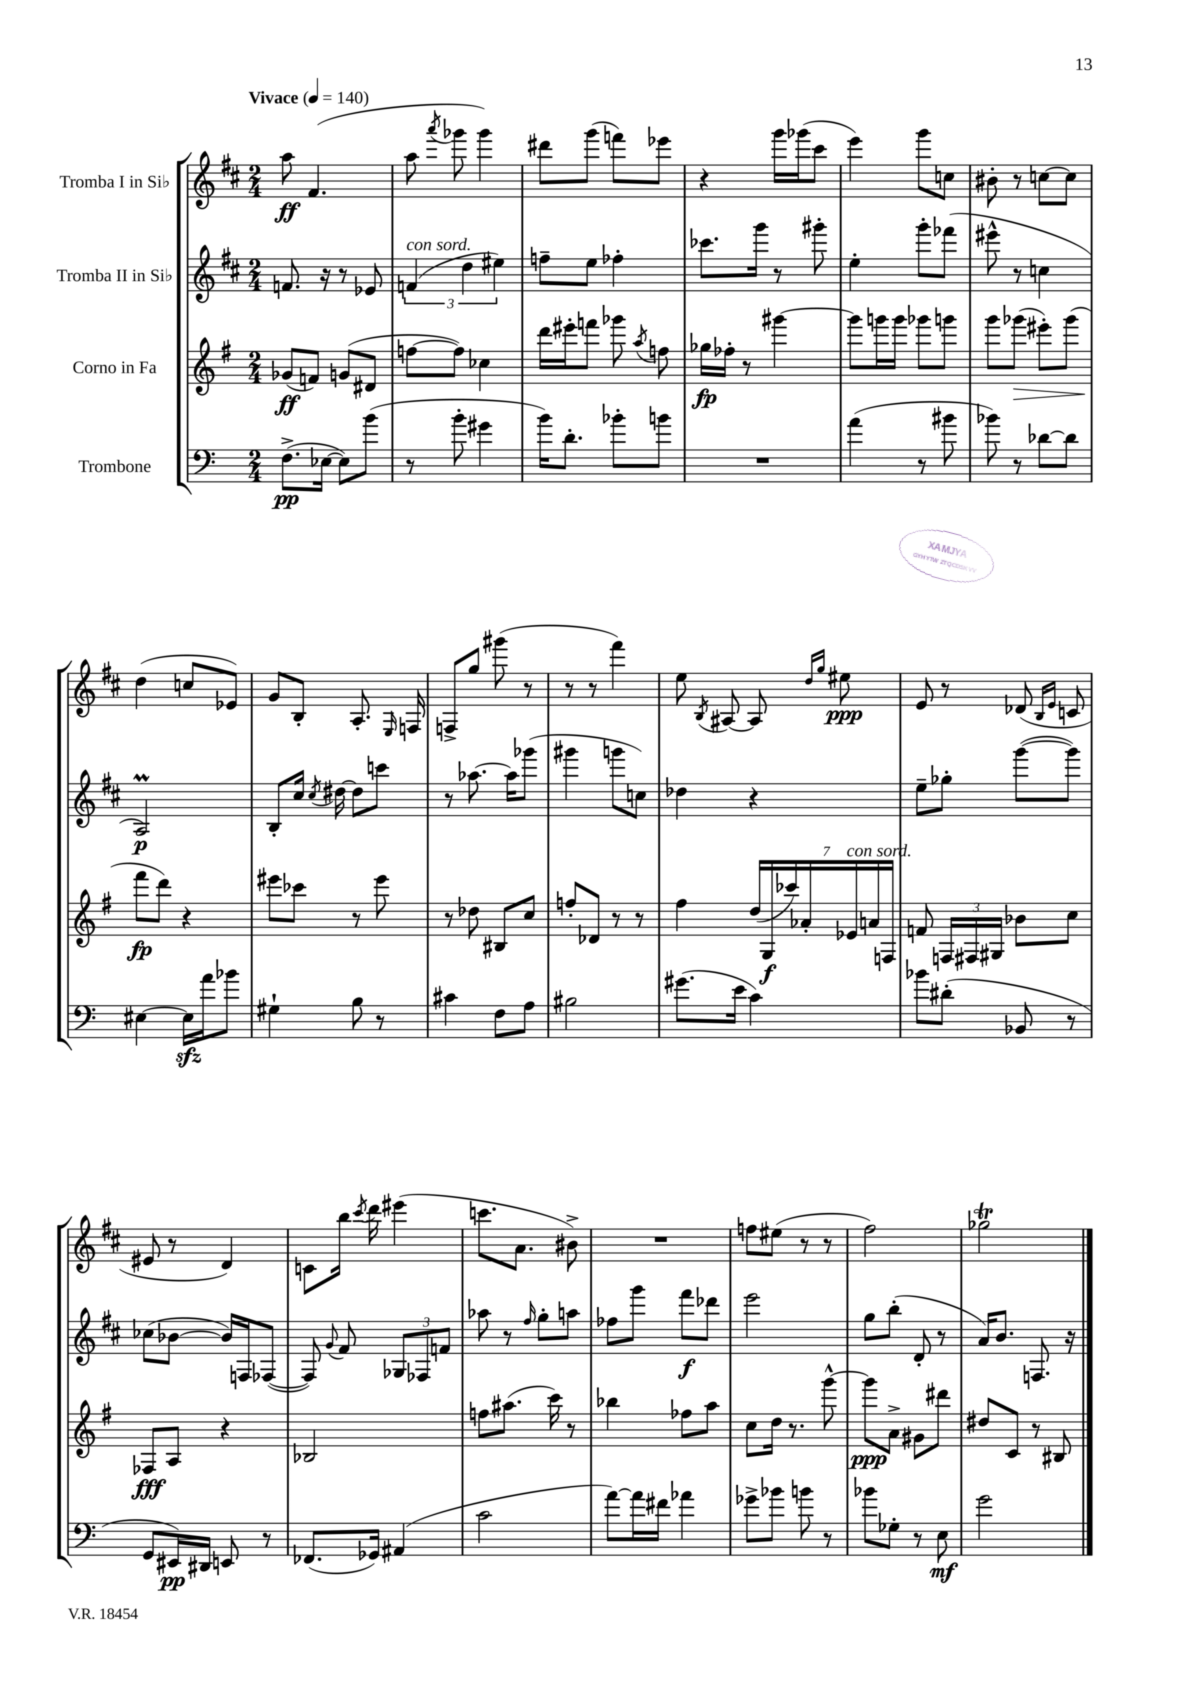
<<
\new StaffGroup <<
\new Staff = "s0" \with { instrumentName = "Tromba I in Sib" } {
    \clef treble \key d \major \numericTimeSignature \time 2/4 \tempo "Vivace" 4 = 140
    \autoBeamOff a''8\ff fis'4.( |
    a''8 \acciaccatura { a'''8 } ges'''8 ges'''4) |
    dis'''8[ g'''8]( f'''8[) ees'''8] |
    r4 g'''16[ ges'''16( cis'''8] |
    e'''4) g'''8[ c''8] |
    bis'8-. r8 c''8[~ c''8] |
    d''4( c''8[ ees'8]) |
    g'8[ b8]-. a8.-. \grace { e16 } f16 |
    f8[-> g''8] gis'''8( r8 |
    r8 r8 fis'''4) |
    e''8 \acciaccatura { b8 } ais8~ ais8 \grace { d''16[ g''16] } eis''8\ppp |
    e'8 r8 des'8( \grace { b16[ e'16] } c'8 |
    eis'8 r8 d'4) |
    c'8[ b''16] \acciaccatura { cis'''8 } d'''16 eis'''4( |
    c'''8.[ a'8.] bis'8->) |
    R2 |
    f''8[ eis''8]( r8 r8 |
    fis''2) |
    ges''2\trill \bar "|." |
}
\new Staff = "s1" \with { instrumentName = "Tromba II in Sib" } {
    \clef treble \key d \major \numericTimeSignature \time 2/4
    \autoBeamOff f'8. r16 r8 ees'8 |
    \tuplet 3/2 { f'4^\markup { \italic "con sord." }( d''4 eis''4) } |
    f''8[-- e''8] fes''4-. |
    ces'''8.[ g'''16] r8 gis'''8-. |
    e''4-. g'''8[-. fes'''8]( |
    eis'''8-^ r8 c''4 |
    a2\prall\p) |
    b8[-. cis''16] \acciaccatura { cis''8 } dis''16~ dis''8[ c'''8] |
    r8 aes''8.~ aes''16[ ges'''8]( |
    gis'''4 g'''8[ c''8]) |
    des''4 r4 |
    e''8[-- ges''8]-. g'''8[~( g'''8]) |
    ces''8[( bes'8]~ bes'16[) f16 fes8]~( |
    fes8) \appoggiatura { g'8 } fis'8 \tuplet 3/2 { ges8[ fes8 f'8] } |
    aes''8 r8 \grace { fis''16 } g''8[-. a''8] |
    fes''8[ g'''8] fis'''8[\f des'''8] |
    e'''2 |
    g''8[ b''8]-.( d'8-. r8 |
    a'16[) b'8.] f8. r16 \bar "|." |
}
\new Staff = "s2" \with { instrumentName = "Corno in Fa" } {
    \clef treble \key g \major \numericTimeSignature \time 2/4
    \autoBeamOff ges'8[\ff( f'8]) g'8[( dis'8] |
    f''8[~ f''8]) ces''4 |
    d'''16[ eis'''16-. f'''8] ges'''8 \acciaccatura { a''8 } f''8 |
    ges''16[\fp fes''16]-. r8 gis'''4~ |
    gis'''8[ g'''16 g'''16] ges'''8[ g'''8] |
    g'''8[ ges'''8]\>( eis'''8[-.) ges'''8]( |
    fis'''8[\fp\! d'''8]) r4 |
    eis'''8[ ces'''8] r8 eis'''8 |
    r8 des''8 bis8[ c''8] |
    f''8[-. des'8] r8 r8 |
    fis''4 \tuplet 7/4 { d''16[( g16\f ces'''16) aes'16-. ees'16^\markup { \italic "con sord." } a'16 f16] } |
    f'8 \tuplet 3/2 { f16[ fis16 gis16] } bes'8[ c''8] |
    fes8[\fff a8] r4 |
    bes2 |
    f''8[ ais''8.]( c'''16) r8 |
    bes''4 fes''8[ a''8] |
    c''8[ d''16] r8. g'''8~-^ |
    g'''8[\ppp a'8]-> gis'8[ dis'''8] |
    dis''8[ c'8] r8 bis8 \bar "|." |
}
\new Staff = "s3" \with { instrumentName = "Trombone" } {
    \clef bass \key c \major \numericTimeSignature \time 2/4
    \autoBeamOff f8.[->\pp( ees16]~ ees8[) b'8]( |
    r8 b'8-. gis'4 |
    b'16[) d'8.]-. bes'8[-. b'8] |
    R2 |
    a'4( r8 bis'8 |
    bes'8) r8 des'8[~ des'8] |
    eis4~ eis16[\sfz a'16 bes'8] |
    gis4-! b8 r8 |
    cis'4 f8[ a8] |
    bis2 |
    gis'8.[( e'16] c'4) |
    bes'8[ dis'8]-.( bes,8 r8 |
    g,8[ eis,16\pp) dis,16] e,8 r8 |
    fes,8.[( ges,16]) ais,4( |
    c'2 |
    a'8[~) a'16 fis'16] aes'4 |
    ges'8[-> bes'8] b'8 r8 |
    bes'8[ ges8]-. r8 e8\mf |
    g'2 \bar "|." |
}
>>
>>
\layout { \context { \Score \remove "Bar_number_engraver" } }
